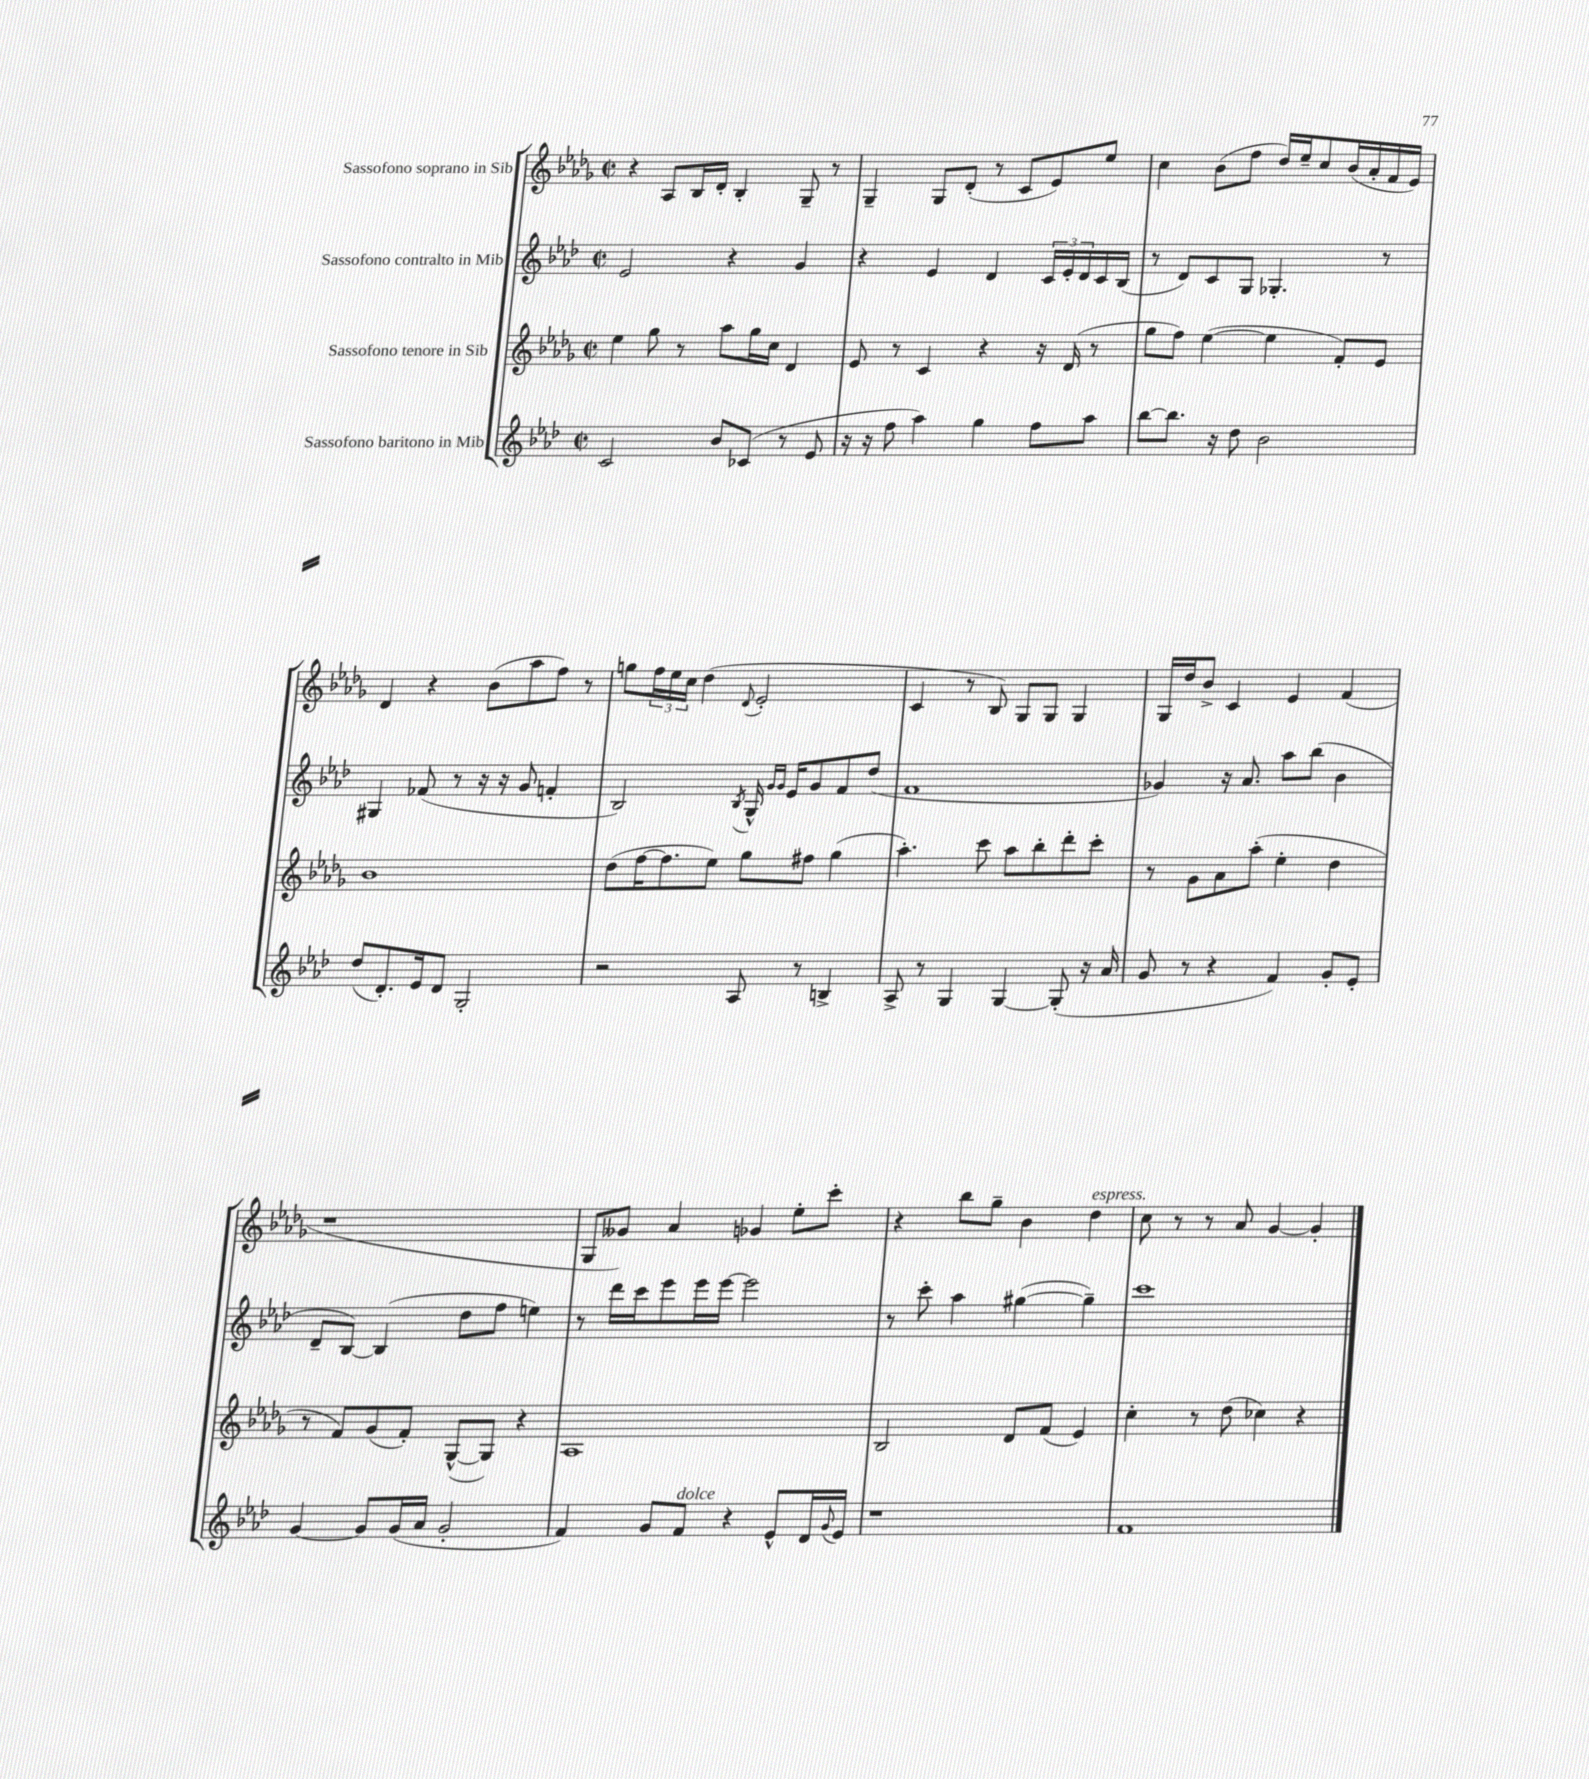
<<
\new StaffGroup <<
\new Staff = "s0" \with { instrumentName = "Sassofono soprano in Sib" } {
    \clef treble \key des \major \defaultTimeSignature \time 2/2
    r4 aes8 bes16 des'16-. bes4-. ges8-- r8 |
    ges4-- ges8 des'8-.( r8 c'8 ees'8) ees''8 |
    c''4 bes'8( f''8 des''16) ees''16-- c''8 bes'16( aes'16-. f'16 ees'16) |
    des'4 r4 bes'8( aes''8 f''8) r8 |
    g''8 \tuplet 3/2 { f''16 ees''16 c''16 } des''4( \appoggiatura { des'8 } ees'2-. |
    c'4 r8 bes8) ges8 ges8 ges4 |
    ges16 des''16 bes'8-> c'4 ees'4 f'4( |
    r1 |
    ges8 geses'8) aes'4 ges'4 ees''8-. c'''8-. |
    r4 bes''8 ges''8-- bes'4 des''4^\markup { \italic "espress." } |
    c''8 r8 r8 aes'8 ges'4~ ges'4-. \bar "|." |
}
\new Staff = "s1" \with { instrumentName = "Sassofono contralto in Mib" } {
    \clef treble \key aes \major \defaultTimeSignature \time 2/2
    ees'2 r4 g'4 |
    r4 ees'4 des'4 \tuplet 3/2 { c'16 ees'16-. des'16 } c'16 bes16( |
    r8 des'8) c'8 g8 ges4.-. r8 |
    gis4 fes'8( r8 r16 r16 g'8 f'4-. |
    bes2) \acciaccatura { bes8 } g16-^ \grace { g'16 g'16 } ees'16 g'8 f'8 des''8( |
    f'1 |
    ges'4) r16 aes'8. aes''8 bes''8( bes'4 |
    des'8-- bes8~) bes4( des''8 f''8 e''4) |
    r8 des'''16 c'''16 ees'''8 ees'''16 ees'''16~ ees'''2 |
    r8 c'''8-. aes''4 gis''4~( gis''4--) |
    c'''1 \bar "|." |
}
\new Staff = "s2" \with { instrumentName = "Sassofono tenore in Sib" } {
    \clef treble \key des \major \defaultTimeSignature \time 2/2
    ees''4 ges''8 r8 aes''8 ges''16 c''16 des'4 |
    ees'8 r8 c'4 r4 r16 des'16( r8 |
    ges''8 f''8) ees''4~( ees''4 f'8-.) ees'8 |
    bes'1 |
    des''8( f''16~ f''8. ees''8) ges''8 fis''8 ges''4( |
    aes''4.-.) c'''8 aes''8 bes''8-. des'''8-. c'''8-. |
    r8 ges'8 aes'8 aes''8-.( ees''4-. des''4 |
    r8 f'8) ges'8( f'8-.) ges8~-^( ges8) r4 |
    aes1 |
    bes2 des'8 f'8( ees'4) |
    c''4-. r8 des''8( ces''4) r4 \bar "|." |
}
\new Staff = "s3" \with { instrumentName = "Sassofono baritono in Mib" } {
    \clef treble \key aes \major \defaultTimeSignature \time 2/2
    c'2 bes'8 ces'8( r8 ees'8 |
    r16 r16 f''8 aes''4) g''4 f''8 aes''8 |
    bes''8~ bes''8. r16 des''8 bes'2 |
    des''8( des'8.-.) ees'16 des'8 g2-. |
    r2 aes8 r8 b4-> |
    aes8-> r8 g4 g4~ g8-.( r16 aes'16 |
    g'8 r8 r4 f'4) g'8-. ees'8-. |
    g'4~ g'8 g'16( aes'16 g'2-. |
    f'4) g'8 f'8^\markup { \italic "dolce" } r4 ees'8-^ des'16 \appoggiatura { g'8 } ees'16 |
    r1 |
    f'1 \bar "|." |
}
>>
>>
\layout { \context { \Score \remove "Bar_number_engraver" } }
